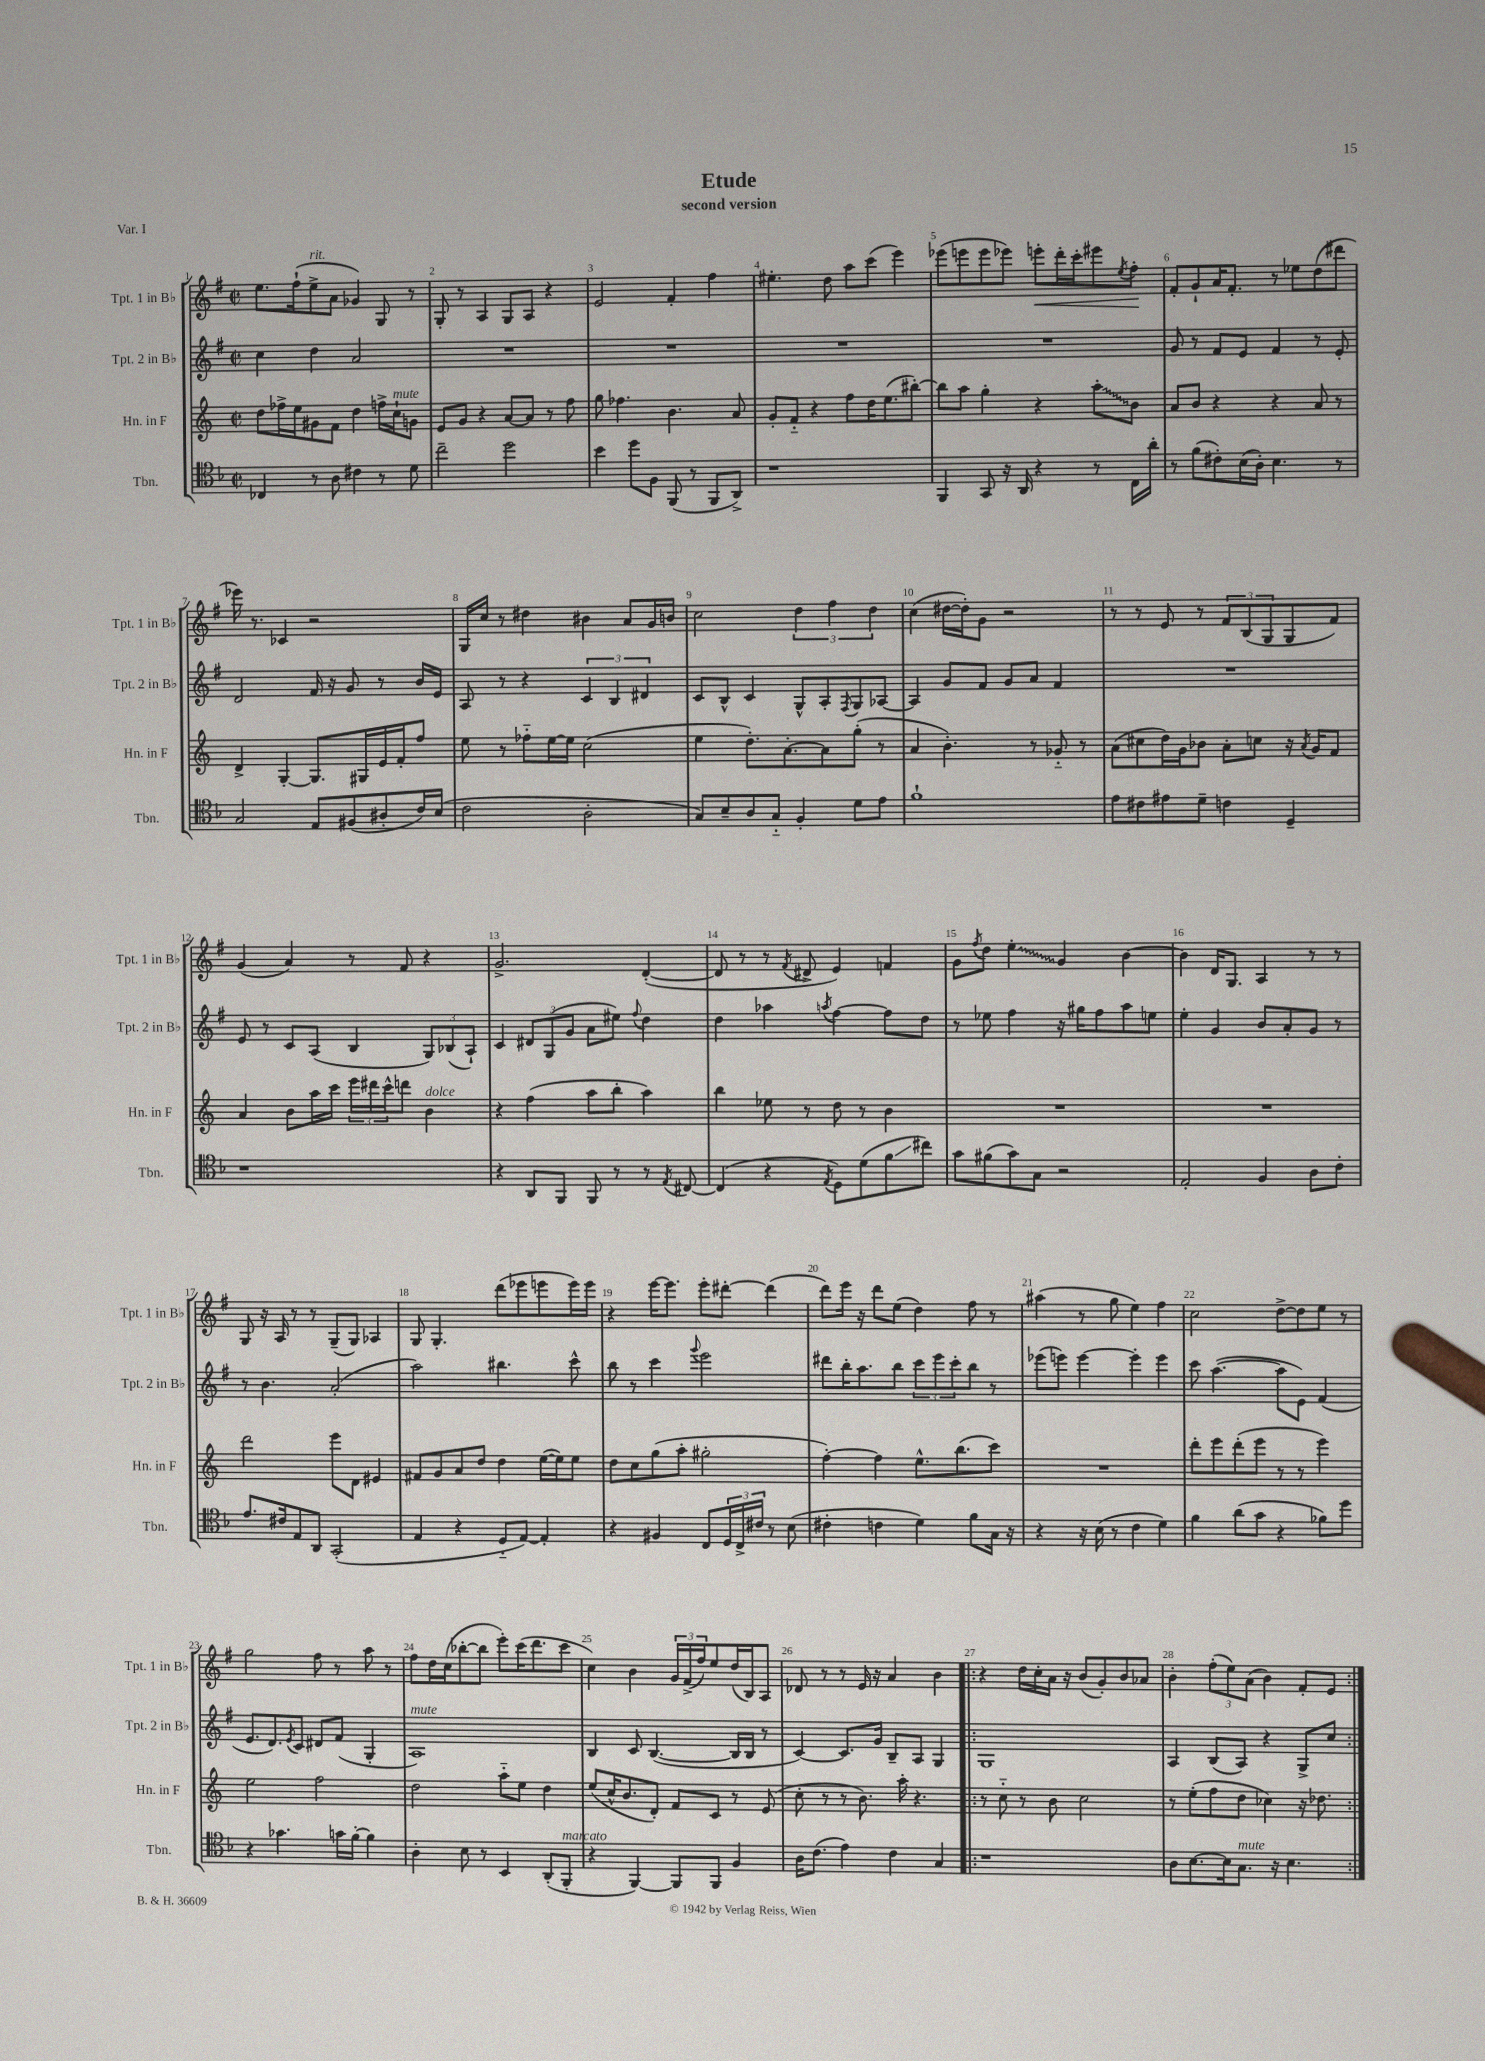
\header { title = "Etude" subtitle = "second version" piece = "Var. I" }
<<
\new StaffGroup <<
\new Staff = "s0" \with { instrumentName = "Tpt. 1 in Bb" shortInstrumentName = "Tpt. 1 in Bb" } {
    \clef treble \key g \major \defaultTimeSignature \time 2/2
    e''8. fis''16-!( e''8->^\markup { \italic "rit." } a'8 ges'4) g8 r8 |
    g8-. r8 a4 g8 a8 r4 |
    e'2 fis'4-. fis''4 |
    eis''4.-. d''8 a''8 c'''8( e'''4) |
    ees'''8( e'''8 e'''8 ees'''8) e'''8-.\< d'''16-. c'''16-. eis'''8 \acciaccatura { e''8 } fis''8-.\! |
    fis'8-. g'8-! a'16 fis'8.-. r8 ees''8 d''8( dis'''8 |
    ees'''16) r8. ces'4 r2 |
    g16 c''16 r8 dis''4 bis'4 a'8 g'16 b'16 |
    c''2 \tuplet 3/2 { d''4 fis''4 d''4 } |
    c''4( dis''16~ dis''16-.) g'8 r2 |
    r8 r8 e'8 r8 \tuplet 3/2 { fis'8 b8( g8 } g8 fis'8) |
    g'4( a'4) r8 fis'8 r4 |
    g'2.-> d'4~-.( |
    d'8 r8 r8 \acciaccatura { fis'8 } dis'8-> e'4) f'4 |
    g'8 \acciaccatura { fis''8 } d''8 \once \override Glissando.style = #'zigzag e''4-.\glissando g'4 b'4~ |
    b'4 d'16 g8. a4 r8 r8 |
    g8 r16 a16 r8 r8 g8--( g8) aes4 |
    g8 g4.-. d'''8( ees'''8 e'''8 e'''16) e'''16 |
    r4 e'''16~ e'''8. e'''8-. dis'''8~-. dis'''4( |
    d'''8) e'''16 r16 d'''8 e''8( d''4) fis''8 r8 |
    ais''4( r8 g''8 e''4) fis''4 |
    c''2 d''8~-> d''8 e''8 r8 |
    g''2 fis''8 r8 a''8 r8 |
    fis''8 d''16 c''16( bes''8~-. bes''8 e'''8-.) c'''16( d'''8. c'''8 |
    c''4) b'4 \tuplet 3/2 { g'16 fis'16->( fis''16) } e''8 d''16( b16) a8 |
    des'8 r8 r8 e'16 r16 a'4 b'4 |
    \repeat volta 2 { r4 d''16 c''16-. a'16 r16 b'8( g'8-.) b'8 aes'8 |
    b'4-. \tuplet 3/2 { fis''8-.( e''8) a'8( } b'4) fis'8-. e'8 | }
}
\new Staff = "s1" \with { instrumentName = "Tpt. 2 in Bb" shortInstrumentName = "Tpt. 2 in Bb" } {
    \clef treble \key g \major \defaultTimeSignature \time 2/2
    c''4 d''4 a'2 |
    R1 |
    R1 |
    R1 |
    R1 |
    g'8 r8 fis'8 e'8 fis'4 r8 e'8-. |
    d'2 fis'16 r16 g'8 r8 b'16 e'16 |
    a8 r8 r4 \tuplet 3/2 { c'4 b4 dis'4 } |
    c'8 b8-^ c'4 g8-^ a8-. \acciaccatura { fis8 } g8 aes8~ |
    aes4 g'8 fis'8 g'8 a'8 fis'4 |
    R1 |
    e'8 r8 c'8 a8( b4 \tuplet 3/2 { g8) bes8( a8-!) } |
    c'4 \tuplet 3/2 { dis'8 g8( g'8 } a'8 eis''8) \appoggiatura { fis''8 } d''4 |
    d''4 aes''4 \acciaccatura { a''8 } fis''4~ fis''8 d''8 |
    r8 ees''8 fis''4 r16 gis''16 fis''8 a''8 e''8 |
    e''4-. g'4 b'8 a'8-. g'8 r8 |
    r8 b'4. a'2-.( |
    a''2) bis''4. c'''8-^ |
    b''8 r8 c'''4 \appoggiatura { g'''8 } e'''2 |
    dis'''8 b''16-. a''8. b''8 \tuplet 3/2 { c'''8 e'''8 c'''8-. } b''8 r8 |
    ees'''8( e'''8) e'''4~ e'''4-. e'''4 |
    c'''8 a''4.~( a''8 e'8) fis'4( |
    e'8. d'8.) \acciaccatura { e'8 } c'8 dis'8 fis'8( g4-. |
    a1^\markup { \italic "mute" }) |
    b4 c'8 b4.~( b16 b16 r8 |
    c'4~) c'8. g'16 b8-- a8 g4 |
    \repeat volta 2 { g1 |
    a4 b8( a8) r4 g8-> c''8 | }
}
\new Staff = "s2" \with { instrumentName = "Hn. in F" shortInstrumentName = "Hn. in F" } {
    \clef treble \key c \major \defaultTimeSignature \time 2/2
    d''8 fes''16-> e''16 gis'8 f'8 d''4 f''16-> c''16-!^\markup { \italic "mute" } g'8 |
    e'8 g'8 r4 a'8~ a'8 r8 f''8 |
    g''8 fes''4. b'4. a'8 |
    g'8-. f'8-_ r4 f''8 d''16 e''8.( bis''8~-.) |
    bis''8 a''8 g''4-. r4 \once \override Glissando.style = #'zigzag a''8-.\glissando b'8 |
    a'8 b'8 r4 r4 a'8 r8 |
    d'4-> g4~-. g8. gis16 e'16 f'16-. f''8 |
    e''8 r8 fes''8-_ e''16~ e''16 c''2( |
    e''4 d''8.-.) a'8.~-. a'8 g''8-.( r8 |
    a'4 b'4.-.) r8 ges'8-_ r8 |
    a'8( cis''8 d''16) g'16 bes'8 a'8-. c''8 r16 \acciaccatura { a'8 } g'16 f'8 |
    a'4 b'8 a''16 c'''16 \tuplet 3/2 { e'''16 dis'''16 c'''16-^ } d'''8 b'4^\markup { \italic "dolce" } |
    r4 f''4( a''8 b''8-. a''4) |
    b''4 ees''8 r8 d''8 r8 b'4 |
    R1 |
    R1 |
    d'''2 e'''8 d'8 eis'4 |
    fis'8 g'8 a'8 d''8 d''4 e''16~( e''16) e''8 |
    d''8 c''8 g''8( a''8-. gis''2-. |
    f''4~-.) f''4 e''8.-^ b''8.( c'''8) |
    R1 |
    d'''8-. e'''8 d'''8-.( e'''8 r8 r8 e'''4) |
    e''2 f''2 |
    d''2 a''8-_ e''8 d''4 |
    e''8( c''16-^ b'8. d'8-.) f'8 c'8 r8 e'8( |
    c''8-. r8 r8 b'8.) a''16-. r4. |
    \repeat volta 2 { r8 c''8-_ r8 b'8 c''2 |
    r8 e''8-.( f''8 d''8 ces''4) r16 des''8. | }
}
\new Staff = "s3" \with { instrumentName = "Tbn." shortInstrumentName = "Tbn." } {
    \clef tenor \key f \major \defaultTimeSignature \time 2/2
    ces4 r8 a8 cis'4 r8 d'8 |
    c''2-- d''2 |
    bes'4 d''8 f8 f,8( r8 f,8 a,8->) |
    r1 |
    f,4 g,8 r16 a,16 r4 r8 c16 a'16-. |
    r8 f'8( cis'8-.) bes16( a16-.) bes4. r8 |
    g2 e8 fis8( ais8-. c'16) bes16( |
    c'2 a2-. |
    g8) bes8-- a8 g8-_ f4-. d'8 e'8 |
    f'1-! |
    e'8 cis'8 eis'8 d'8-- c'4 d4-- |
    r1 |
    r4 a,8 f,8 f,8 r8 r8 \acciaccatura { e8 } cis8~ |
    cis4( r4 \acciaccatura { e8 } d8) d'8( f'8\glissando cis''8) |
    g'8 fis'8( g'8) g8 r2 |
    e2-. f4 a8 c'8-. |
    e'8. cis'16 e8 a,8 g,2-.( |
    e4 r4 d8-_ e8~) e4-. |
    r4 fis4 c8 \tuplet 3/2 { d16 c16-> cis'16 } r8 bes8( |
    cis'4-. c'4 d'4) f'8 g16 r16 |
    r4 r16 bes16( r8 c'4 d'4) |
    f'4 a'8( g'8 r4 fes'8) d''8 |
    r4 ges'4. g'16 f'16~-. f'4 |
    a4-. bes8 r8 bes,4 a,8-.( f,8-.^\markup { \italic "marcato" } |
    r4 f,4~) f,8 f,8 f4 |
    a16 c'8.( e'4) c'4 g4 |
    \repeat volta 2 { r1 |
    a8 bes8.~ bes16 g8.^\markup { \italic "mute" } r16 bes4. | }
}
>>
>>
\layout { \context { \Score \override BarNumber.break-visibility = ##(#f #t #t) barNumberVisibility = #all-bar-numbers-visible } }
